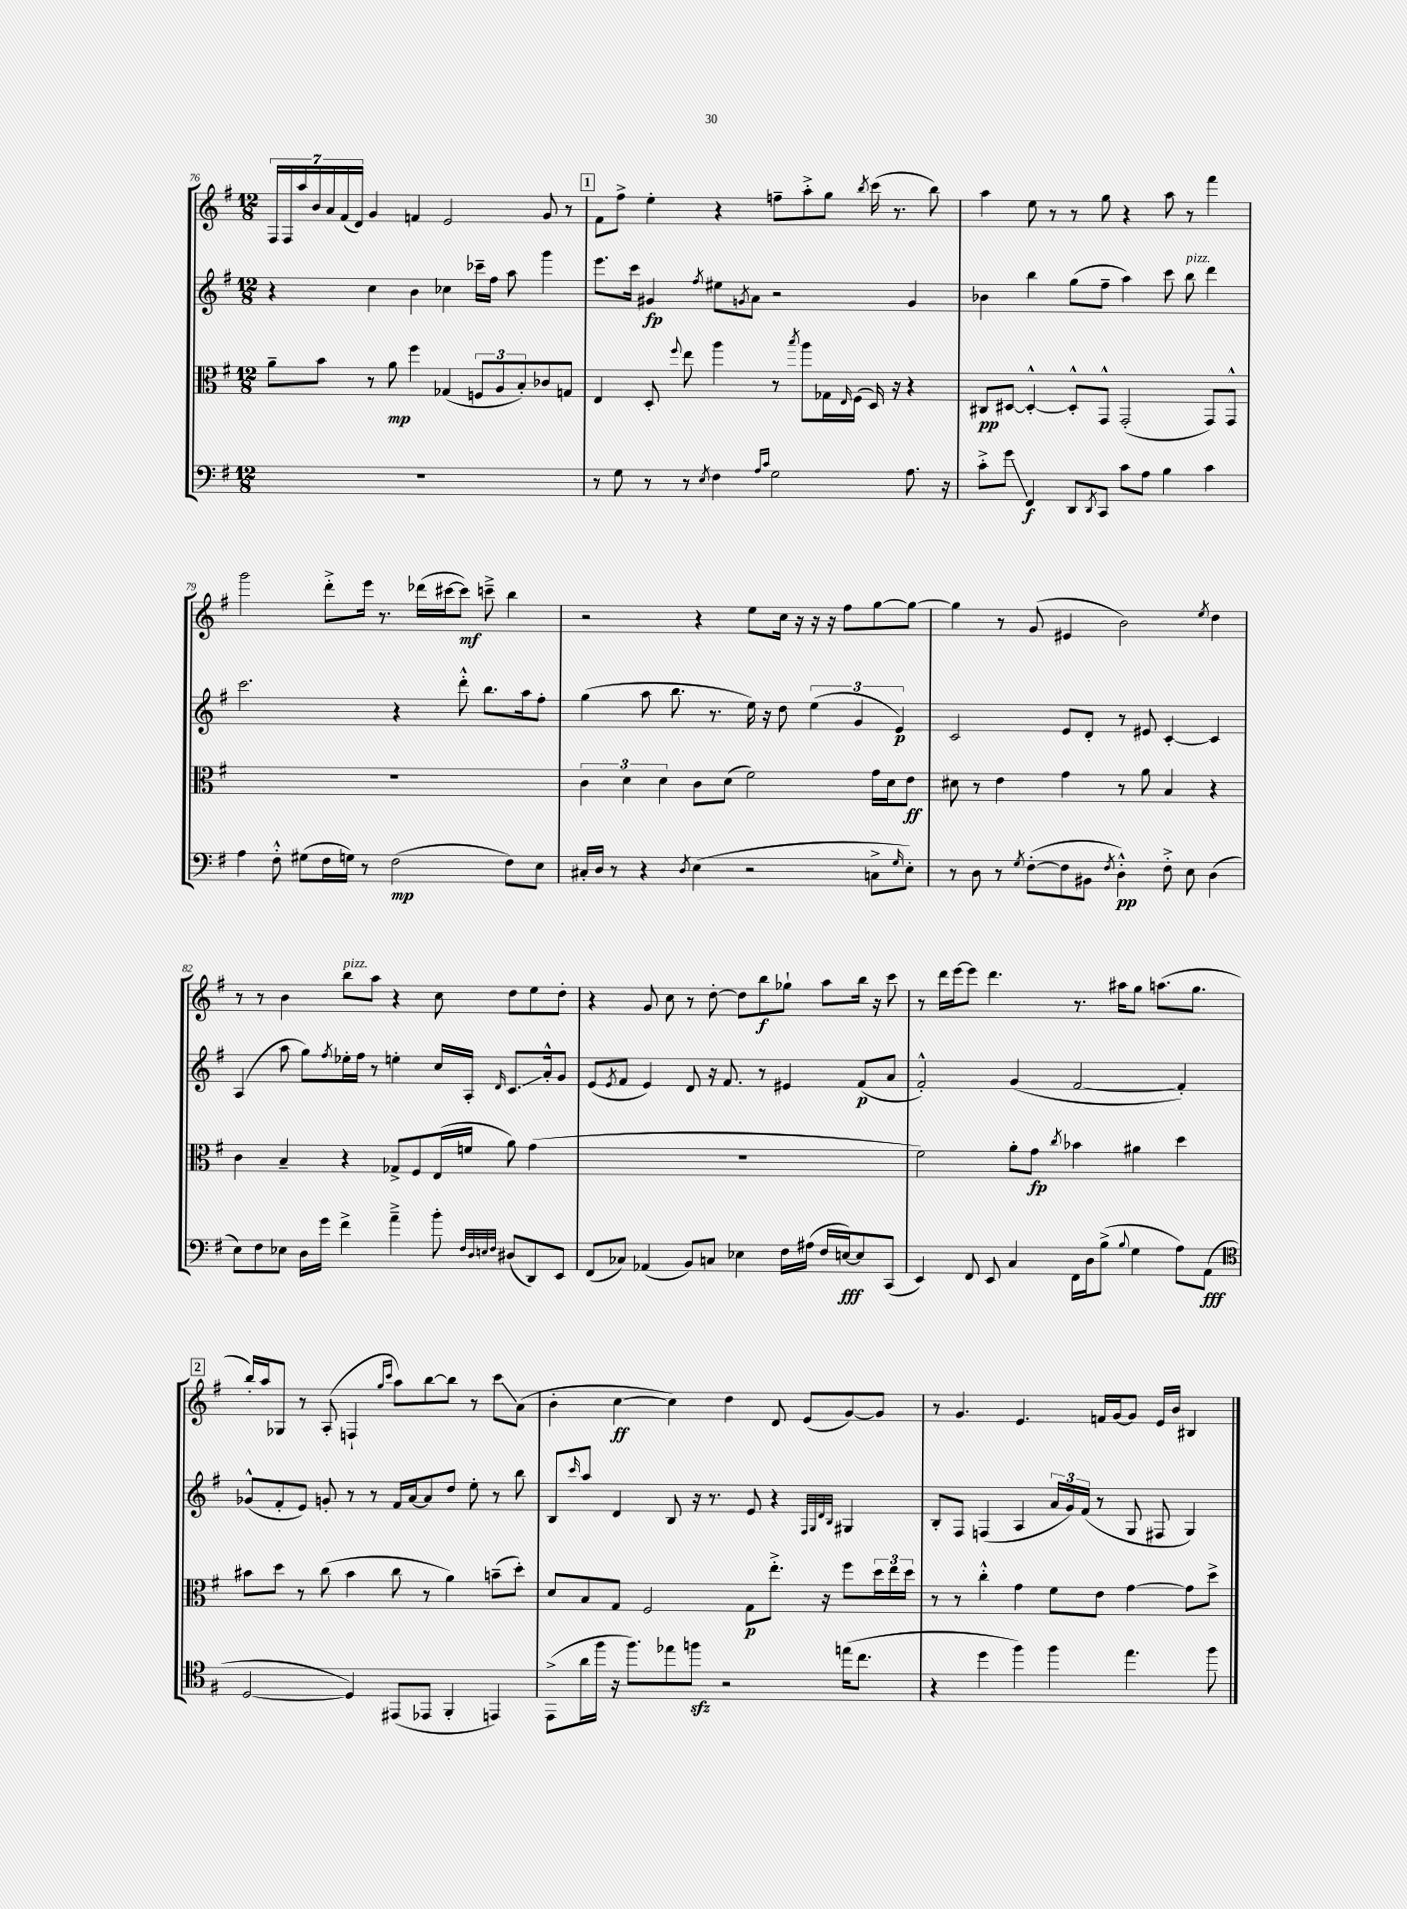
<<
\new StaffGroup <<
\new Staff = "s0" {
    \clef treble \key g \major \numericTimeSignature \time 12/8
    \tuplet 7/4 { fis16 fis16 a''16 b'16 a'16 fis'16( d'16) } g'4 f'4 e'2 g'8 r8 |
    \mark \markup { \box "1" } fis'8 fis''8-> e''4-. r4 f''8-- a''8-.-> g''8 \acciaccatura { b''8 } c'''16( r8. b''8) |
    a''4 e''8 r8 r8 g''8 r4 a''8 r8 fis'''4 |
    g'''2 d'''8-.-> e'''16 r8. des'''16( cis'''16~ cis'''8\mf) c'''8---> b''4 |
    r2 r4 e''8 c''16 r16 r16 r16 fis''8 g''8~ g''8~ |
    g''4 r8 g'8( eis'4 b'2) \acciaccatura { e''8 } d''4 |
    r8 r8 b'4 b''8^\markup { \italic "pizz." } a''8 r4 c''8 d''8 e''8 d''8-. |
    r4 g'8 c''8 r8 d''8~-. d''8 b''8\f ges''8-! a''8 b''16 r16 c'''8 |
    r8 d'''16 e'''16~ e'''8 d'''4. r8. ais''16 g''8 a''8.( g''8. |
    \mark \markup { \box "2" } b''16-.) a''16 ges8 r8 a8-.( f4-! \grace { g''16 c'''16 } a''8) b''8~ b''8 r8 c'''8\glissando a'8( |
    b'4-. c''4~\ff c''4) d''4 d'8 e'8( g'8~) g'8 |
    r8 g'4. e'4. f'16 g'16~ g'8 e'16 b'16 bis4 \bar "|." |
}
\new Staff = "s1" {
    \clef treble \key g \major \numericTimeSignature \time 12/8
    r4 c''4 b'4 ces''4 ces'''16-- fis''16 a''8 g'''4 |
    \mark \markup { \box "1" } e'''8. c'''16 gis'4\fp \acciaccatura { fis''8 } eis''8 \acciaccatura { g'8 } a'8 r2 g'4 |
    bes'4 b''4 g''8( fis''8-- a''4) c'''8 b''8^\markup { \italic "pizz." } d'''4 |
    c'''2. r4 d'''8-.-^ b''8. a''16 fis''8-. |
    g''4( a''8 b''8. r8. e''16) r16 d''8 \tuplet 3/2 { e''4( g'4 e'4\p) } |
    c'2 e'8 d'8-. r8 eis'8 c'4~-. c'4 |
    a4( a''8 g''8) \acciaccatura { fis''8 } ees''16-. fis''16 r8 e''4-. c''16 a16-. \grace { d'16 } c'8.\glissando a'16-.-^ g'8 |
    e'8( \acciaccatura { e'8 } fis'8 e'4) d'8 r16 fis'8. r8 eis'4 fis'8\p( a'8 |
    fis'2-.-^) g'4( fis'2~ fis'4-.) |
    \mark \markup { \box "2" } ges'8-^( fis'8-. e'8) g'8-. r8 r8 fis'16 a'16~ a'8 d''8 e''8-. r8 b''8 |
    b8 \grace { c'''16 } a''8 d'4 b8 r16 r8. e'8 r4 \grace { fis32 g32 d'32 b32 } gis4 |
    b8-. fis8 f4( a4 \tuplet 3/2 { a'16 g'16) fis'16( } r8 g8 fis8 g4) \bar "|." |
}
\new Staff = "s2" {
    \clef alto \key g \major \numericTimeSignature \time 12/8
    a'8-- b'8 r8 a'8\mp fis''4 ges4( \tuplet 3/2 { f8 a8 b8-.) } ces'8 g8 |
    \mark \markup { \box "1" } e4 d8-. \appoggiatura { fis''8 } e''8 a''4 r8 \acciaccatura { b''8 } a''8 ges16 \grace { e16 } fis16( d16) r16 r4 |
    cis8\pp dis8~ dis4~-.-^ dis8-.-^ g,8-^ g,2-.( g,8) g,8-^ |
    R1. |
    \tuplet 3/2 { c'4 d'4 d'4 } c'8 d'8( fis'2) g'16 d'16 e'8\ff |
    dis'8 r8 e'4 g'4 r8 a'8 b4 r4 |
    c'4 b4-- r4 ges8-> fis8 e16( f'16 a'8) g'4( |
    R1. |
    fis'2) a'8-. g'8\fp \acciaccatura { c''8 } bes'4 ais'4 d''4 |
    \mark \markup { \box "2" } bis'8 d''8 r8 c''8( bis'4 c''8 r8 a'4) b'8--( d''8-.) |
    d'8 b8 g8 fis2 g8\p e''8.-.-> r16 fis''8 \tuplet 3/2 { d''16 e''16 d''16 } |
    r8 r8 c''4-.-^ g'4 fis'8 e'8 g'4~ g'8 d''8-> \bar "|." |
}
\new Staff = "s3" {
    \clef bass \key g \major \numericTimeSignature \time 12/8
    R1. |
    \mark \markup { \box "1" } r8 g8 r8 r8 \acciaccatura { e8 } fis4 \grace { a16 c'16 } g2 a8. r16 |
    c'8-.-> g'8\glissando fis,4\f d,8 \acciaccatura { d,8 } c,8 c'8 a8 b4 c'4 |
    a4 fis8-.-^ gis8( fis16 g16) r8 fis2\mp( fis8) e8 |
    cis16-. d16 r8 r4 \acciaccatura { d8 } e4( r2 c8-> \grace { g16 } e8-.) |
    r8 d8 r8 \acciaccatura { g8 } fis8~-.( fis8 bis,8 \acciaccatura { fis8 } d4-.-^\pp) fis8-.-> e8 d4( |
    e8) fis8 ees8 d16 g'16 fis'4-> a'4---> b'8-. \grace { fis32 d32 e32 fis32 } dis8( d,8) e,8 |
    fis,8( ces8) aes,4( b,8) c8 ees4 fis16 ais16( fis16 e16~\fff) e8 c,8( |
    e,4) fis,8 e,8 c4 fis,16 d16 b8->( \appoggiatura { b8 } g4 a8) a,8\fff( |
    \mark \markup { \box "2" } \clef tenor d2~ d4) eis,8( ees,8 fis,4-. e,4) |
    e,8->( a'16 fis''16 r16 fis''8.) ees''8 f''8\sfz r2 e''16( c''8. |
    r4 d''4 fis''4) fis''4 e''4. fis''8 \bar "|." |
}
>>
>>
\layout { \context { \Score currentBarNumber = #76 } }
